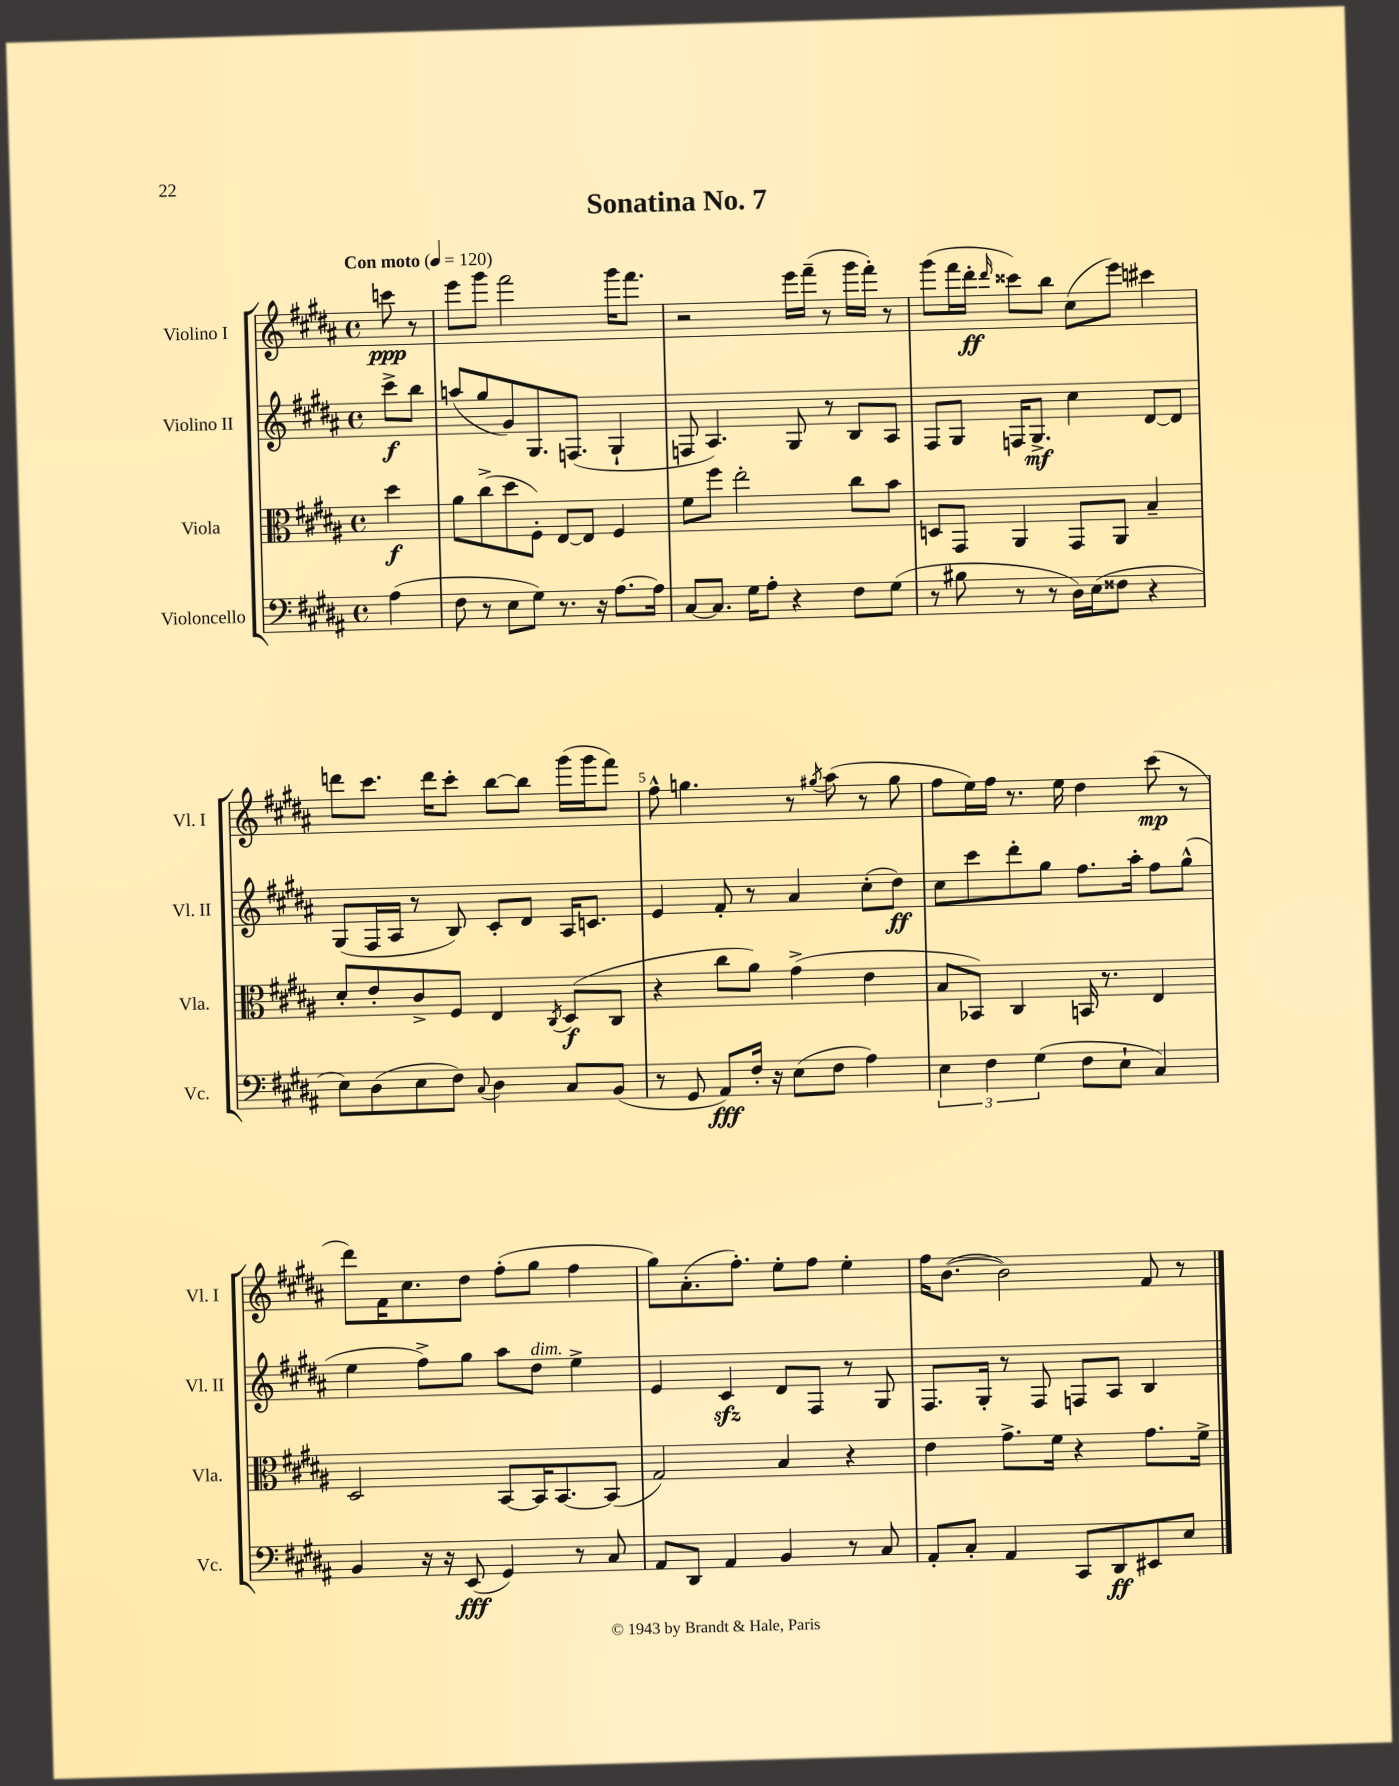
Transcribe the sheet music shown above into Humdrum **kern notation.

**kern	**dynam	**kern	**dynam	**kern	**dynam	**kern	**dynam
*part4	*part4	*part3	*part3	*part2	*part2	*part1	*part1
*staff4	*staff4	*staff3	*staff3	*staff2	*staff2	*staff1	*staff1
*I"Violoncello	*	*I"Viola	*	*I"Violino II	*	*I"Violino I	*
*I'Vc.	*	*I'Vla.	*	*I'Vl. II	*	*I'Vl. I	*
*clefF4	*	*clefC3	*	*clefG2	*	*clefG2	*
*k[f#c#g#d#a#]	*	*k[f#c#g#d#a#]	*	*k[f#c#g#d#a#]	*	*k[f#c#g#d#a#]	*
*M4/4	*	*M4/4	*	*M4/4	*	*M4/4	*
*met(c)	*	*met(c)	*	*met(c)	*	*met(c)	*
*MM120	*	*MM120	*	*MM120	*	*MM120	*
=	=	=	=	=	=	=	=
!	!	!	!	!	!	!LO:TX:a:B:t=Con moto	!
(4A#\	.	4dd#\	f	8ccc#^\L	f	8cccn\	ppp
.	.	.	.	8bb\J	.	8r	.
=1	=1	=1	=1	=1	=1	=1	=1
8F#\	.	8a#\L	.	(8aan/L	.	8eee\L	.
8r	.	(8cc#^\	.	8gg#/	.	8ggg#\J	.
8E\L	.	8dd#\	.	8g#/)	.	2fff#\	.
8G#\J)	.	8F#'\J)	.	8.G#/	.	.	.
8.r	.	[8E/L	.	.	.	.	.
.	.	.	.	(8.Fn/J	.	.	.
.	.	8E/J]	.	.	.	.	.
16r	.	.	.	.	.	.	.
[8.A#\L	.	4F#/	.	4G#`/	.	16ggg#\KL	.
.	.	.	.	.	.	8.fff#\J	.
16A#\Jk]	.	.	.	.	.	.	.
=2	=2	=2	=2	=2	=2	=2	=2
[8C#/L	.	8f#\L	.	8Fn/	.	2r	.
8.C#/J]	.	8ff#\J	.	4.A#/)	.	.	.
.	.	2ee'\	.	.	.	.	.
16G#\KL	.	.	.	.	.	.	.
8A#'\J	.	.	.	.	.	.	.
4r	.	.	.	8G#/	.	16eee\LL	.
.	.	.	.	.	.	(16fff#~\JJ	.
.	.	.	.	8r	.	8r	.
8F#\L	.	8cc#\L	.	8B/L	.	16ggg#\LL	.
.	.	.	.	.	.	16fff#'\JJ)	.
(8G#\J	.	8b\J	.	8A#/J	.	8r	.
=3	=3	=3	=3	=3	=3	=3	=3
8r	.	8Dn/L	.	8F#/L	.	(8ggg#\L	.
8B#X\	.	8GG#/J	.	8G#/J	.	16fff#\L	.
.	.	.	.	.	.	16ddd#'\JJ	ff
.	.	.	.	.	.	16qqddd#/	.
8r	.	4AA#/	.	16Fn/KL	.	8ccc##X\L)	.
.	.	.	.	8.G#^/J	mf	.	.
8r	.	.	.	.	.	8bb\J	.
16D#\LL)	.	8GG#/L	.	4cc#\	.	(8cc#\L	.
(16E\J	.	.	.	.	.	.	.
8F##X\J	.	8AA#/J	.	.	.	8eee\J)	.
4r	.	4B~/	.	[8d#/L	.	4ccc#X\	.
.	.	.	.	8d#/J]	.	.	.
!!LO:LB:g=z
=4	=4	=4	=4	=4	=4	=4	=4
8E\L)	.	8d#'/L	.	(8G#/L	.	8dddn\L	.
(8D#\	.	8e'/	.	16F#/L	.	8.ccc#\J	.
.	.	.	.	16A#/JJ	.	.	.
8E\	.	8c#^/	.	8r	.	.	.
.	.	.	.	.	.	16ddd\KL	.
8F#\J)	.	8F#/J	.	8B/)	.	8ccc#'\J	.
8qqC#/	.	.	.	.	.	.	.
4D#\	.	4E/	.	8c#'/L	.	[8bb\L	.
.	.	.	.	8d#/J	.	8bb\J]	.
.	.	8qC#/	.	.	.	.	.
8C#/L	.	(8D#/L	f	16A#/KL	.	(16ggg#\LL	.
.	.	.	.	8.cn/J	.	16ggg#\J	.
(8BB/J	.	8C#/J	.	.	.	8fff#\J)	.
=5	=5	=5	=5	=5	=5	=5	=5
8r	.	4r	.	4e/	.	8ff#^^\	.
8GG#/	.	.	.	.	.	4.ggn\	.
8AA#/L)	fff	8cc#\L	.	8f#'/	.	.	.
16F#'/Jk	.	8a#\J)	.	8r	.	.	.
16r	.	.	.	.	.	.	.
(8E\L	.	(4g#^\	.	4a#/	.	8r	.
.	.	.	.	.	.	8qgg#X/	.
8F#\J	.	.	.	.	.	(8aa#\	.
4A#\)	.	4e\	.	(8cc#'\L	.	8r	.
.	.	.	.	8dd#\J)	ff	8gg#\	.
=6	=6	=6	=6	=6	=6	=6	=6
6E\	.	8B/L	.	8cc#\L	.	8ff#\L	.
.	.	8BB-X/J)	.	8ccc#\	.	16ee\L)	.
6F#\	.	.	.	.	.	.	.
.	.	.	.	.	.	16ff#\JJ	.
.	.	4C#/	.	8ddd#'\	.	8.r	.
(6G#\	.	.	.	.	.	.	.
.	.	.	.	8gg#\J	.	.	.
.	.	.	.	.	.	16ee\	.
8F#\L	.	16BBn/	.	8.ff#\L	.	4dd#\	.
.	.	8.r	.	.	.	.	.
8E`\J	.	.	.	.	.	.	.
.	.	.	.	16aa#'\Jk	.	.	.
4C#/)	.	4E/	.	8ff#\L	.	(8ccc#\	mp
.	.	.	.	(8gg#^^\J	.	8r	.
!!LO:LB:g=z
=7	=7	=7	=7	=7	=7	=7	=7
4BB/	.	2D#/	.	4ee\	.	8ddd#\L)	.
.	.	.	.	.	.	16f#\K	.
.	.	.	.	.	.	8.cc#\	.
16r	.	.	.	8ff#^\L)	.	.	.
16r	.	.	.	.	.	.	.
(8EE/	fff	.	.	8gg#\J	.	8dd#\J	.
4GG#/)	.	[8BB/L	.	8aa#\L	.	(8ff#'\L	.
!	!	!	!	!LO:TX:a:i:t=dim.	!	!	!
.	.	16BB/K]	.	8dd#\J	.	8gg#\J	.
.	.	[8.BB/	.	.	.	.	.
8r	.	.	.	4ee^\	.	4ff#\	.
8C#/	.	(8BB/J]	.	.	.	.	.
=8	=8	=8	=8	=8	=8	=8	=8
8AA#/L	.	2G#/)	.	4e/	.	8gg#\L)	.
8DD#/J	.	.	.	.	.	(8.a#'\	.
4AA#/	.	.	.	4c#zz/	.	.	.
.	.	.	.	.	.	8.ff#'\J)	.
4BB/	.	4B/	.	8d#/L	.	8ee'\L	.
.	.	.	.	8F#/J	.	8ff#\J	.
8r	.	4r	.	8r	.	4ee'\	.
8C#/	.	.	.	8G#/	.	.	.
=9	=9	=9	=9	=9	=9	=9	=9
8AA#'/L	.	4e\	.	8.F#/L	.	16ff#\KL	.
.	.	.	.	.	.	([8.b\J	.
8C#'/J	.	.	.	.	.	.	.
.	.	.	.	16G#'/Jk	.	.	.
4AA#/	.	8.g#^\L	.	8r	.	2b\])	.
.	.	.	.	8F#/	.	.	.
.	.	16f#\Jk	.	.	.	.	.
8CC#/L	.	4r	.	8Fn/L	.	.	.
8DD#/	ff	.	.	8A#/J	.	.	.
8EE#X/	.	8.g#\L	.	4B/	.	8f#/	.
8E/J	.	.	.	.	.	8r	.
.	.	16f#^\Jk	.	.	.	.	.
==	==	==	==	==	==	==	==
*-	*-	*-	*-	*-	*-	*-	*-
